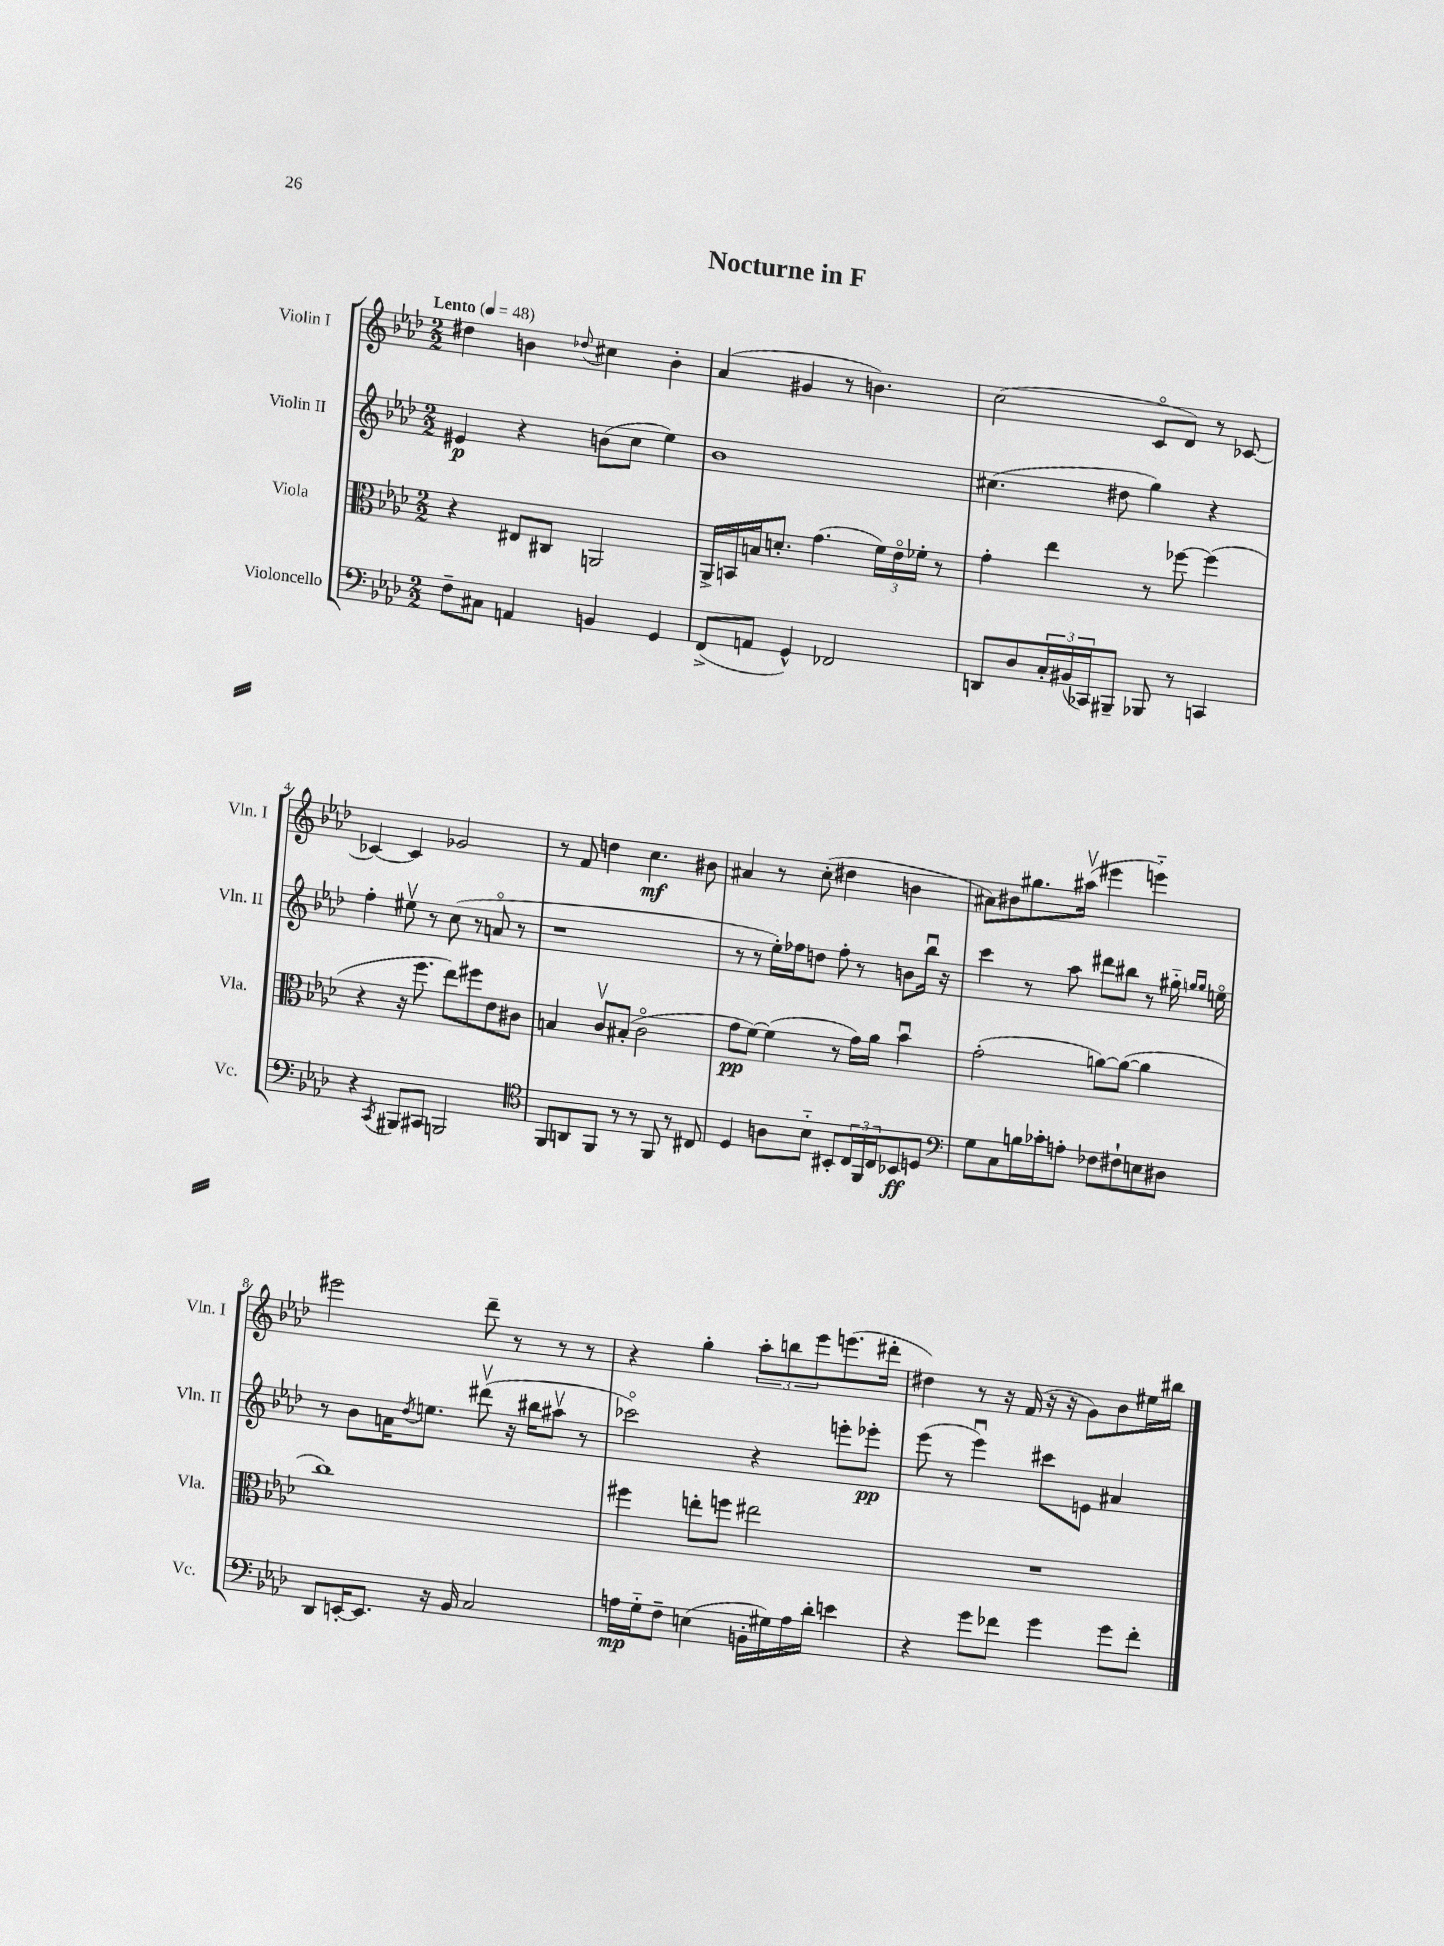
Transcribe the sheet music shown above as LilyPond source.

\header { title = "Nocturne in F" }
<<
\new StaffGroup <<
\new Staff = "s0" \with { instrumentName = "Violin I" shortInstrumentName = "Vln. I" } {
    \clef treble \key aes \major \numericTimeSignature \time 2/2 \tempo "Lento" 4 = 48
    dis''4 b'4 \appoggiatura { des''8 } cis''4 b'4-. |
    aes'4( gis'4 r8 b'4.) |
    c''2( c'8\flageolet des'8) r8 ces'8~ |
    ces'4~ ces'4 ges'2 |
    r8 f'8 d''4 c''4.\mf bis'8 |
    ais'4 r8 c''8-.( dis''4 b'4 |
    ais'8) bis'8 gis''8. ais''16\upbow( eis'''4 e'''4-_) |
    eis'''2 des'''8-- r8 r8 r8 |
    r4 g''4-. \tuplet 3/2 { aes''8-. b''8 ees'''8 } e'''8.( dis'''16-. |
    dis''4) r8 r16 f'16( r16 r16 g'8) bes'8 eis''16 bis''16 \bar "|." |
}
\new Staff = "s1" \with { instrumentName = "Violin II" shortInstrumentName = "Vln. II" } {
    \clef treble \key aes \major \numericTimeSignature \time 2/2
    eis'4\p r4 b'8( c''8 ees''4) |
    bes'1 |
    cis''4.( dis''8 g''4) r4 |
    f''4-. eis''8\upbow r8 c''8( r8 a'8\flageolet r8 |
    r1 |
    r8 r8 ees''16-.) fes''16 d''8 fes''8-. r8 b'8 bes''16\downbow r16 |
    c'''4 r8 aes''8 dis'''8 bis''8 r8 gis''16-_ \grace { g''16 g''16 } e''16\flageolet |
    r8 bes'8 a'16 \acciaccatura { des''8 } e''8. dis'''8\upbow( r16 bis''16 ais''8\upbow r8 |
    ces'''2\flageolet) r4 e'''8-. ees'''8-.\pp |
    ees'''8( r8 ees'''4\downbow) cis'''8 e'8 ais'4 \bar "|." |
}
\new Staff = "s2" \with { instrumentName = "Viola" shortInstrumentName = "Vla." } {
    \clef alto \key aes \major \numericTimeSignature \time 2/2
    r4 eis8 cis8 a,2 |
    aes,16-> b,16 b16 d'8.-. g'4.( \tuplet 3/2 { f'16) ees'16\flageolet fes'16-. } r8 |
    g'4-. ees''4 r8 fes''8~ fes''4( |
    r4 r16 f''8. ees''8) fis''8 ees'8 cis'8 |
    b4 c'8\upbow bis8-.( c'2\flageolet |
    g'8\pp f'8~) f'4( r8 g'16) aes'16 bes'4\downbow |
    g'2-.( a'8~) a'8~( a'4 |
    c''1) |
    fis''4 e''8-. f''8 eis''2 |
    R1 \bar "|." |
}
\new Staff = "s3" \with { instrumentName = "Violoncello" shortInstrumentName = "Vc." } {
    \clef bass \key aes \major \numericTimeSignature \time 2/2
    f8-- cis8 a,4 b,4 g,4 |
    f,8->( a,8 g,4-^) fes,2 |
    d,8 des8 \tuplet 3/2 { c16-. bis,16( ces,16) } bis,,8-- bes,,8 r8 c,4 |
    r4 \acciaccatura { c,8 } bis,,8 cis,8 b,,2 |
    \clef tenor f,8 a,8 f,8 r8 r8 f,8 r8 cis8 |
    des4 a8 bes8-_ bis,8-. \tuplet 3/2 { c16 f,16 c16 } bes,8\ff d8 |
    \clef bass g8 c8 b16 ces'16-. a8-. fes8 fis8-! e8 dis8 |
    des,8 e,16~-. e,8. r16 bes,16 c2 |
    a16\mp g16-_ f8-- e4( b,16-. gis16) a16 des'16-. e'4 |
    r4 g'8 fes'8 g'4 g'8 fes'8-. \bar "|." |
}
>>
>>
